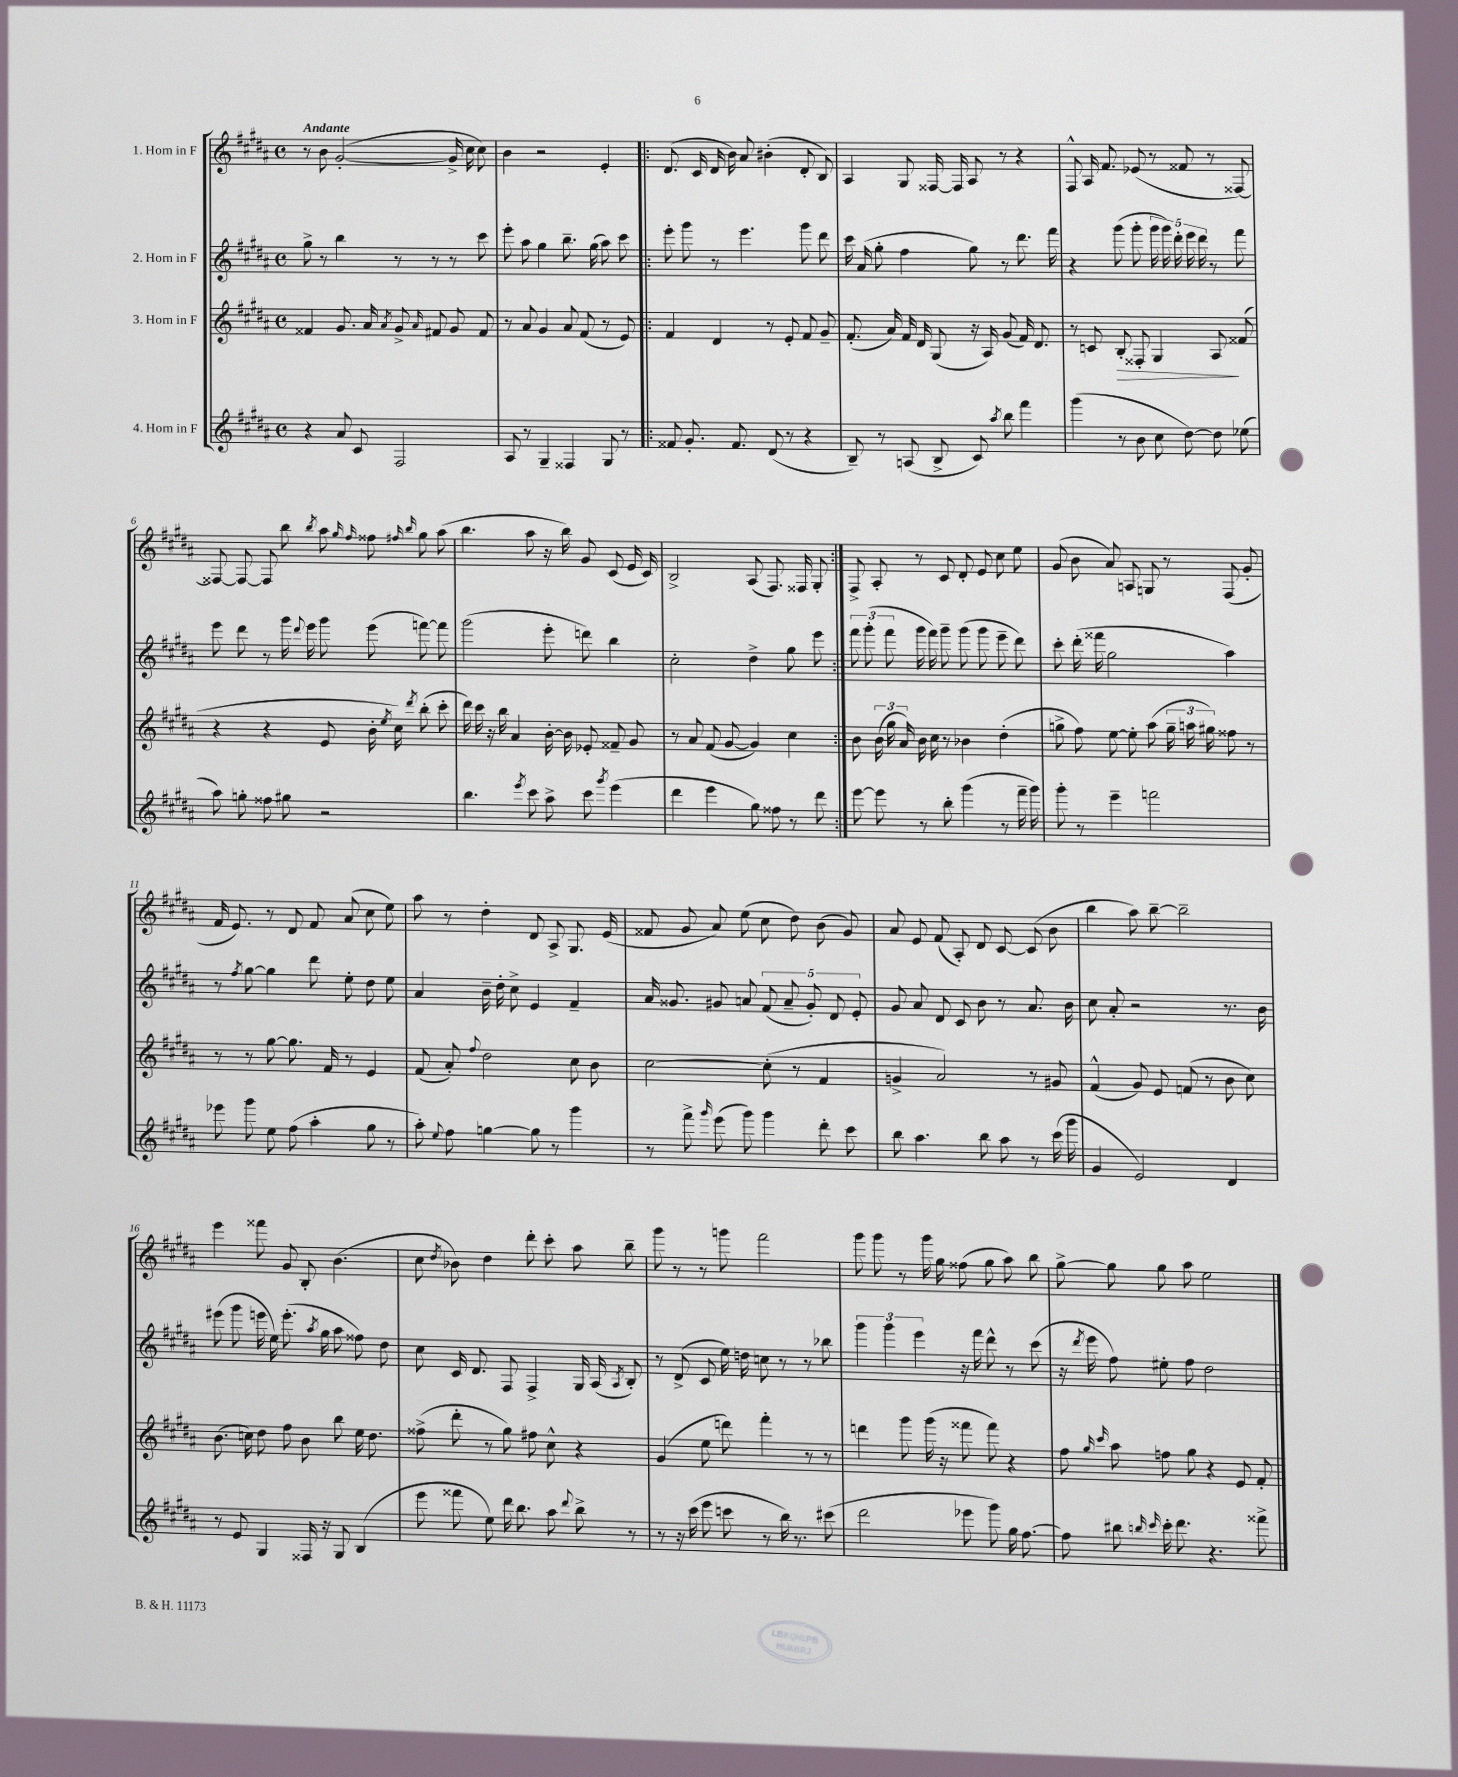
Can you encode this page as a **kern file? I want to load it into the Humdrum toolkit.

**kern	**kern	**dynam	**kern	**kern
*part4	*part3	*part3	*part2	*part1
*staff4	*staff3	*staff3	*staff2	*staff1
*I"4. Horn in F	*I"3. Horn in F	*	*I"2. Horn in F	*I"1. Horn in F
*clefG2	*clefG2	*	*clefG2	*clefG2
*k[f#c#g#d#a#]	*k[f#c#g#d#a#]	*	*k[f#c#g#d#a#]	*k[f#c#g#d#a#]
*M4/4	*M4/4	*	*M4/4	*M4/4
*met(c)	*met(c)	*	*met(c)	*met(c)
=1	=1	=1	=1	=1
!	!	!	!	!LO:TX:a:B:t=Andante
4r	4f##X/	.	8gg#^\	8r
.	.	.	8r	8b\
8a#/	8.g#/	.	4bb\	([2g#'/
8c#/	.	.	.	.
.	16a#/	.	.	.
.	8qa#/	.	.	.
2F#/	8g#^/	.	8r	.
.	16qqa#/	.	.	.
.	8f#X/	.	8r	.
.	8g#/	.	8r	16g#^/]
.	.	.	.	16cc#\
.	8f#/	.	8ccc#\	8cc#\)
=2	=2	=2	=2	=2
8A#/	8r	.	8eee'\	4b\
8r	8a#/	.	8aa#\	.
4G#~/	4g#/	.	4gg#\	2r
4F##X/	8a#/	.	8.bb~\	.
.	(8f#/	.	.	.
.	.	.	(16gg#\	.
8G#/	8r	.	8aa#\)	4e'/
8r	8e/)	.	8ccc#\	.
=3!|:	=3!|:	=3!|:	=3!|:	=3!|:
8f##X/	4f#/	.	8eee'\	(8.d#/
8.g#'/	.	.	8ggg#\	.
.	.	.	.	16c#/
.	4d#/	.	8r	16d#/
8.f##/	.	.	.	16b\)
.	.	.	4.eee\	8a#/
(8d#/	8r	.	.	(4b#X'\
8r	8e'/	.	.	.
4r	8f#/	.	8ggg#\	8d#'/
.	8g#~/	.	8ddd#\	8B/)
=4	=4	=4	=4	=4
8B~/)	(8.f#'/	.	16ccc#\	4A#/
.	.	.	(16a#/	.
8r	.	.	8gg#'\	.
.	16a#/)	.	.	.
(8An/	16f#/	.	4ff#\	8G#/
.	16d#/	.	.	.
8B^/	(8G#/	.	.	[16F##X/
.	.	.	.	16F##/]
8c#/)	16r	.	8gg#\)	8A#/
.	16A#/)	.	.	.
8qaa#/	.	.	.	.
8bb\	(8g#/	.	8r	8r
4fff#\	16f#/)	.	8.ddd#\	4r
.	8.d#/	.	.	.
.	.	.	16fff#\	.
=5	=5	=5	=5	=5
(4ggg#\	8r	.	4r	8F#^^/
.	8cn/	.	.	16A#/
.	.	.	.	8.f#/
!	!	!LO:HP:b	!	!
8r	8B'/	>	(8ggg#\	.
8b\	8F##X'/	.	8ggg#'\	(8e-X/
8cc#\	4G#/	.	20ggg#\	8r
.	.	.	20ggg#\)	.
.	.	.	20ddd#'\	.
[8dd#\)	.	.	.	8f##X/
.	.	.	20eee\	.
.	.	.	20ddd#\	.
8dd#\]	8A#/	.	8r	8r
(8ee-X\	(8f##X/	]	8fff#\	[8F##X/)
!!LO:LB:g=z
=6	=6	=6	=6	=6
8aa#\)	4r	.	8eee\	8F##X/_
8ggn'\	.	.	8ddd#\	8F##/_
8ff##X\	4r	.	8r	8F##/]
8gg#X\	.	.	16ggg#\	8bb\
.	.	.	8qqddd#/	.
.	.	.	16eee\	.
.	.	.	.	8qbb/
2r	8e/	.	8ggg#\	8aa#\
.	.	.	.	16qqgg#/
.	.	.	.	16qqff#/
.	16b'\	.	(8eee\	8ff##X\
.	8qee/	.	.	.
.	16cc#\)	.	.	.
.	.	.	.	16qqff#X/
.	8qddd#/	.	.	16qqbb/
.	(8bb'\	.	[8fffn\)	8gg#\
.	8ccc#'\	.	8fff\]	(8aa#\
=7	=7	=7	=7	=7
4.bb\	16ddd#\)	.	(2ggg#\	4.bb\
.	16ccc#\	.	.	.
.	16r	.	.	.
.	16bb\	.	.	.
.	4a#/	.	.	.
8qeee/	.	.	.	.
8ccc#\	.	.	.	8aa#\
8aa#^\	[16b'\	.	8eee'\	16r
.	16b\]	.	.	16bb\)
8ccc#\	8e-X'/	.	8dddn\)	8g#/
8qggg#/	.	.	.	.
(4eee\	8f##X~/	.	4bb\	(8c#/
.	8g#/	.	.	16e/
.	.	.	.	16c#/)
=8	=8	=8	=8	=8
4ddd#\	8r	.	2cc#'\	2B^/
.	8a#/	.	.	.
4eee\	(8f#/	.	.	.
.	[8g#/	.	.	.
8gg#\)	4g#/])	.	4dd#^\	(8A#/
8ff##X\	.	.	.	8.F#/)
8r	4cc#\	.	8gg#\	.
.	.	.	.	16F##X/
8ddd#\	.	.	8eee\	8G#'/
=9:|!	=9:|!	=9:|!	=9:|!	=9:|!
[8eee\	8b\	.	12fff#\	8F#^/
.	.	.	(12ggg#'\	.
8eee\]	(24b\	.	.	8A#'/
.	24gg#\	.	12fff#\	.
.	24a#/)	.	.	.
8r	16b\	.	16ggg#\	8r
.	16cc#\	.	16fff#\)	.
8bb'\	8r	.	8ggg#~\	8c#/
(4ggg#\	4b-X\	.	(8ggg#\	8d#'/
.	.	.	8ggg#\	8e/
8r	(4dd#'\	.	8eee~\	8cc#\
16fff#~\	.	.	8ddd#\)	8ee\
16ggg#\)	.	.	.	.
=10	=10	=10	=10	=10
8ggg#'\	8ggn^\	.	8ccc#'\	(8g#/
8r	8ff#\)	.	(16ddd#'\	8b\
.	.	.	16fff##X\	.
4eee~\	[8ee\	.	2gg#\	8a#/)
.	8ee'\]	.	.	8An/
2fffn\	(8aa#\	.	.	8Gn/
.	24gg~\	.	.	8r
.	24aan\	.	.	.
.	24gg#X\)	.	.	.
.	8ff##X\	.	4aa#\)	(8F#/
.	8r	.	.	8g#'/
!!LO:LB:g=z
=11	=11	=11	=11	=11
8eee-X\	8r	.	8r	16f#/
.	.	.	.	8.e/)
.	.	.	8qff#/	.
8ggg#\	8r	.	[8gg#\	.
8ee\	[8gg#\	.	4gg#\]	8r
(8ff#\	8.gg#\]	.	.	8d#/
4aa#'\	.	.	8ddd#\	8f#/
.	16f#/	.	.	.
.	8r	.	8ee'\	(8a#/
8gg#\	4e/	.	8dd#\	8cc#\
8r	.	.	8ee\	8ee\)
=12	=12	=12	=12	=12
8aa#'\)	(8f#/	.	4a#/	8aa#\
8qqee/	.	.	.	.
8ff#\	8a#'/)	.	.	8r
.	8qqff#/	.	.	.
[4ggn\	2dd#\	.	16b~\	4dd#'\
.	.	.	16dd#'\	.
.	.	.	8cc#^\	.
8gg\]	.	.	4e/	8d#/
8r	.	.	.	8A#^/
4ggg#\	8cc#\	.	4f#~/	8.G#/
.	8b\	.	.	.
.	.	.	.	(16e/
=13	=13	=13	=13	=13
8r	[2cc#\	.	16a#/	8f##X/
.	.	.	8.g##X/	.
8fff#^\	.	.	.	8g#/
16qqggg#/	.	.	.	.
(8eee\	.	.	8g#X/	8a#/)
8ggg#\)	.	.	8an/	(8ee\
4ggg#\	(8cc#'\]	.	(10f#/	8cc#\
.	.	.	10a~/	.
.	8r	.	.	8dd#\)
.	.	.	10g#'/)	.
8ddd#'\	4f#/	.	.	(8b\
.	.	.	10d#/	.
8ccc#\	.	.	.	8g#/)
.	.	.	10e'/	.
=14	=14	=14	=14	=14
8bb\	4gn^/	.	8g#/	8a#/
4.aa#\	.	.	8a#/	8e/
.	2a#/)	.	8d#/	(8f#/
.	.	.	8c#/	8A#'/)
8bb\	.	.	8b\	8d#/
8aa#\	.	.	8r	[8c#/
8r	8r	.	8.a#/	(8c#/]
(16ccc#\	8g#X/	.	.	8b\
16ggg#\	.	.	16b\	.
=15	=15	=15	=15	=15
4g#/	(4f#^^/	.	8cc#\	4bb\
.	.	.	8a#'/	.
2e/)	8g#/)	.	2r	8aa#\)
.	8e/	.	.	[8bb~\
.	(8fn/	.	.	2bb~\]
.	8r	.	.	.
4d#/	8b\	.	8.r	.
.	8cc#\)	.	.	.
.	.	.	16b\	.
!!LO:LB:g=z
=16	=16	=16	=16	=16
8r	(8.b\	.	(8eee#X\	4eee\
8e/	.	.	8ggg#\	.
.	16ccn\)	.	.	.
4G#/	8dd#\	.	16eeen\	8fff##X\
.	.	.	16ee\)	.
.	8ff#\	.	(8.eee'\	8g#/
16F##X/	8b\	.	.	8B'/
.	.	.	8qaa#/	.
16r	.	.	16gg#\	.
8G#/	8bb\	.	8aa#\	(4.b\
(4B/	16ee\	.	8ff##X\)	.
.	8.dd#\	.	.	.
.	.	.	8dd#\	.
=17	=17	=17	=17	=17
8eee\	(8ff##X^\	.	8cc#\	8cc#\
.	.	.	.	8qdd#/
8fff##X\	8ddd#'\	.	16c#/	8b-X\)
.	.	.	8.d#/	.
8ee\)	8r	.	.	4dd#\
16ddd#\	8gg#\)	.	8F#/	.
8.bb\	.	.	.	.
.	8ff#X\	.	4F#^/	8ddd#'\
8aa#\	8cc#^^\	.	.	8ccc#'\
8qqddd#/	.	.	.	.
8bb^\	4r	.	16G#/	8aa#\
.	.	.	(16A#/	.
.	.	.	8qA#/	.
8r	.	.	8B'/)	8bb~\
=18	=18	=18	=18	=18
8r	(4g#/	.	8r	8ggg#\
16r	.	.	(8d#^/	8r
(16ccc#\	.	.	.	.
8eee\	8ee\	.	8c#/	8r
8cccn\	8dddn\)	.	16ee\)	8gggn\
.	.	.	16ddn\	.
8r	4fff#'\	.	8ccn\	2fff#\
16bb\)	.	.	8r	.
8.r	.	.	.	.
.	8r	.	8r	.
(8ccc#X\	8r	.	8bb-X\	.
=19	=19	=19	=19	=19
2ddd#\	4dddn\	.	6ggg#\	8ggg#\
.	.	.	.	8ggg#\
.	.	.	6ggg#\	.
.	8ggg#\	.	.	8r
.	.	.	6eee\	.
.	(16ggg#\	.	.	16ggg#\
.	16r	.	.	16gg#\
8eee-X\	8fff##X\	.	16r	(8ff##X\
.	.	.	16fff#\	.
8ggg#\)	8fff##\)	.	8ddd#^^\	8gg#\
16gg#\	4r	.	8r	8aa#\)
[8.ff#\	.	.	.	.
.	.	.	(8ccc#\	8bb\
=20	=20	=20	=20	=20
8ff#\]	8ff#\	.	16r	[8gg#^\
.	.	.	8qddd#/	.
.	.	.	16eee\	.
.	16qqgg#/	.	.	.
.	16qqccc#/	.	.	.
8bb#X\	8aa#\	.	8ff#\)	8gg#\]
16qqbbn/	.	.	.	.
16qqccc#/	.	.	.	.
16ccc#'\	8ffn\	.	8ee#X'\	8gg#\
8.ddd#\	.	.	.	.
.	8gg#\	.	8ff#\	8aa#\
4.r	4r	.	2dd#\	2ee\
.	8e/	.	.	.
8fff##X^\	8f#'/	.	.	.
==	==	==	==	==
*-	*-	*-	*-	*-
